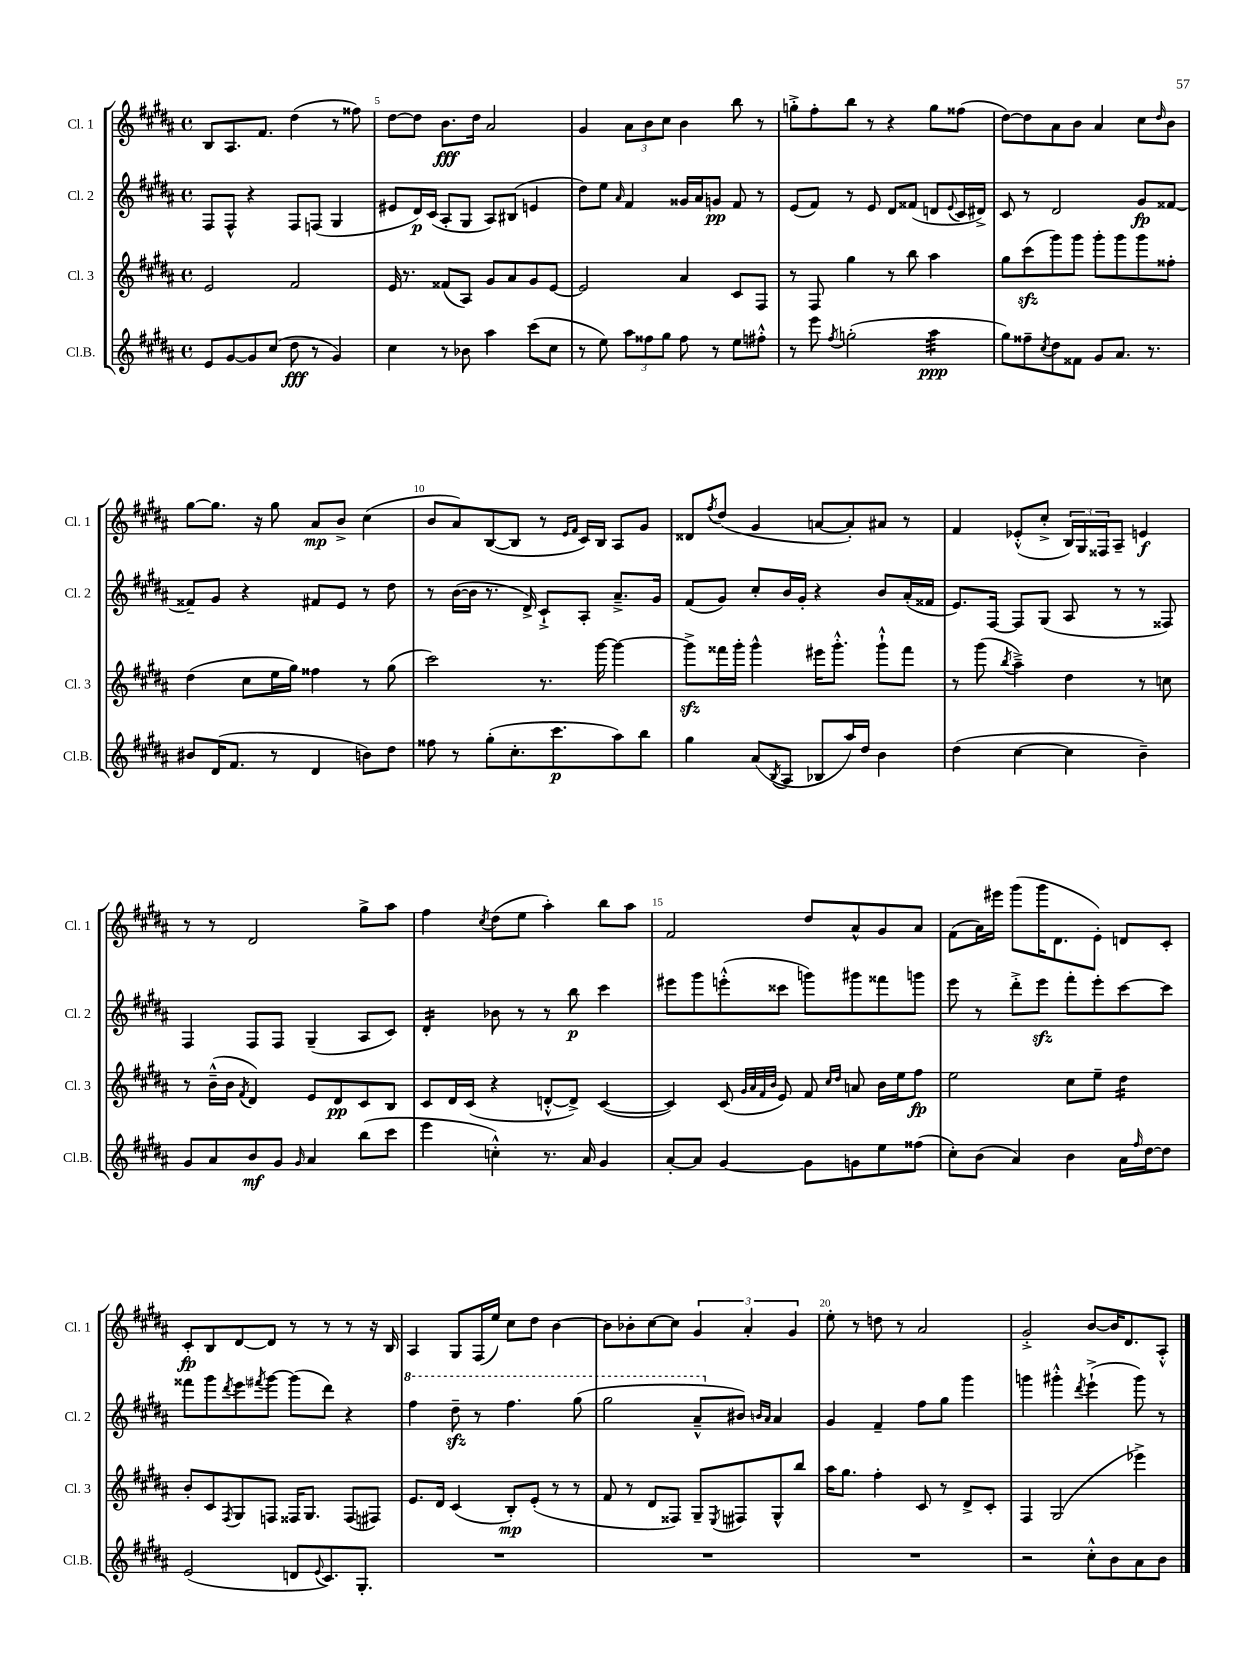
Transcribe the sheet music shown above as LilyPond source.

<<
\new StaffGroup <<
\new Staff = "s0" \with { instrumentName = "Cl. 1" shortInstrumentName = "Cl. 1" } {
    \clef treble \key b \major \defaultTimeSignature \time 4/4
    b8 ais8. fis'8. dis''4( r8 fisis''8) |
    dis''8~ dis''8 b'8.\fff dis''16 ais'2 |
    gis'4 \tuplet 3/2 { ais'8 b'8 cis''8 } b'4 b''8 r8 |
    g''8-.-> fis''8-. b''8 r8 r4 g''8 fisis''8( |
    dis''8~) dis''8 ais'8 b'8 ais'4 cis''8 \grace { dis''16 } b'8 |
    gis''8~ gis''8. r16 gis''8 ais'8\mp b'8-> cis''4( |
    b'8 ais'8) b8~( b8 r8 \grace { e'16 fis'16 } cis'16) b16 ais8 gis'8 |
    disis'8 \acciaccatura { fis''8 } dis''8( gis'4 a'8~ a'8-.) ais'8 r8 |
    fis'4 ees'8-.-^( cis''8-.-> \tuplet 3/2 { b16) gis16 fisis16 } ais8-- e'4\f |
    r8 r8 dis'2 gis''8-> ais''8 |
    fis''4 \acciaccatura { cis''8 } dis''8( e''8 ais''4-.) b''8 ais''8 |
    fis'2 dis''8 ais'8-^ gis'8 ais'8 |
    fis'8( ais'16) eis'''16 gis'''8( gis'''16 dis'8. e'8-.) d'8 cis'8-. |
    cis'8-.\fp b8 dis'8~ dis'8 r8 r8 r8 r16 b16 |
    ais4 gis8 fis16( e''16) cis''8 dis''8 b'4~ |
    b'8 bes'8-. cis''8~ cis''8 \tuplet 3/2 { gis'4 ais'4-. gis'4 } |
    e''8-. r8 d''8 r8 ais'2 |
    gis'2-.-> b'8~ b'16 dis'8. ais8-.-^ \bar "|." |
}
\new Staff = "s1" \with { instrumentName = "Cl. 2" shortInstrumentName = "Cl. 2" } {
    \clef treble \key b \major \defaultTimeSignature \time 4/4
    fis8 fis8-^ r4 fis8 f8( gis4 |
    eis'8 dis'16\p) cis'16( ais8-. gis8 ais8) bis8( e'4 |
    dis''8) e''8 \grace { ais'16 } fis'4 gisis'16 ais'16 g'8\pp fis'8 r8 |
    e'8( fis'8) r8 e'8 dis'8 fisis'8( d'8 \appoggiatura { e'8 } cis'16 dis'16->) |
    cis'8 r8 dis'2 gis'8\fp fisis'8~ |
    fisis'8-- gis'8 r4 fis'8 e'8 r8 dis''8 |
    r8 b'16~( b'16 r8. dis'16->) cis'8-!-> ais8-. ais'8.---> gis'16 |
    fis'8( gis'8) cis''8-. b'16 gis'16-. r4 b'8 ais'16-.( fisis'16 |
    e'8.) fis16~ fis8 gis8( ais8 r8 r8 fisis8) |
    fis4 fis8 fis8 gis4--( ais8 cis'8) |
    dis'4:16-. bes'8 r8 r8 b''8\p cis'''4 |
    eis'''8 gis'''8 e'''8-.-^( cisis'''8 g'''8) gis'''8 fisis'''8 g'''8 |
    e'''8 r8 dis'''8-.-> e'''8\sfz fis'''8-. e'''8-. cis'''8~ cis'''8 |
    fisis'''8 gis'''8 \acciaccatura { dis'''8 } e'''8 \acciaccatura { fis'''8 } gis'''8~ gis'''8( dis'''8) r4 |
    \ottava #1 fis'''4 dis'''8--\sfz r8 fis'''4. gis'''8( |
    gis'''2 ais''8---^ \ottava #0 bis'8) \grace { b'16 ais'16 } ais'4 |
    gis'4 fis'4-- fis''8 gis''8 gis'''4 |
    g'''4 gis'''4-.-^ \acciaccatura { dis'''8 } e'''4-!->( gis'''8) r8 \bar "|." |
}
\new Staff = "s2" \with { instrumentName = "Cl. 3" shortInstrumentName = "Cl. 3" } {
    \clef treble \key b \major \defaultTimeSignature \time 4/4
    e'2 fis'2 |
    e'16 r8. fisis'8( ais8) gis'8 ais'8 gis'8 e'8~ |
    e'2 ais'4 cis'8 fis8 |
    r8 fis8 gis''4 r8 b''8 ais''4 |
    gis''8 cis'''8\sfz( gis'''8) gis'''8 gis'''8-. gis'''8 gis'''8 fisis''8-. |
    dis''4( cis''8 e''16 gis''16) fisis''4 r8 gis''8( |
    cis'''2) r8. gis'''16~ gis'''4~ |
    gis'''8->\sfz fisis'''16 gis'''16-. gis'''4-^ eis'''16 gis'''8.-.-^ gis'''8-!-^ fisis'''8 |
    r8 gis'''8( \acciaccatura { b''8 } ais''4--->) dis''4 r8 c''8 |
    r8 b'16---^( b'16 \acciaccatura { fis'8 } dis'4) e'8 dis'8\pp cis'8 b8 |
    cis'8 dis'16 cis'16( r4 d'8~-.-^ d'8->) cis'4~( |
    cis'4) cis'8( \grace { gis'32 ais'32 fis'32 b'32 } e'8) fis'8 \grace { cis''16 dis''16 } a'8 b'16 e''16 fis''8\fp |
    e''2 cis''8 e''8-- dis''4:16 |
    b'8-. cis'8 \acciaccatura { fis8 } gis8 f8 fisis16 gis8. fisis8( fis8) |
    e'8. dis'16 cis'4( b8-.\mp) e'8-.( r8 r8 |
    fis'8 r8 dis'8 fisis8) gis8-- \acciaccatura { e8 } fis8 gis8-^ b''8 |
    ais''16 gis''8. fis''4-. cis'8 r8 dis'8-> cis'8-. |
    fis4 gis2( ees'''4->) \bar "|." |
}
\new Staff = "s3" \with { instrumentName = "Cl.B." shortInstrumentName = "Cl.B." } {
    \clef treble \key b \major \defaultTimeSignature \time 4/4
    e'8 gis'8~ gis'8 cis''8( dis''8\fff r8 gis'4) |
    cis''4 r8 bes'8 ais''4 cis'''8( cis''8 |
    r8 e''8) \tuplet 3/2 { ais''8 fisis''8 gis''8 } fisis''8 r8 e''8 fis''8-.-^ |
    r8 e'''8 \acciaccatura { fis''8 } g''2-.( ais''4:32\ppp |
    gis''8) fisis''8-- \acciaccatura { cis''8 } dis''8 fisis'8 gis'8 ais'8. r8. |
    bis'8 dis'16( fis'8. r8 dis'4 b'8) dis''8 |
    fisis''8 r8 gis''8-.( cis''8.-. cis'''8.\p ais''8) b''8 |
    gis''4 ais'8( \acciaccatura { b8 } ais8 bes8 ais''16) dis''16 b'4 |
    dis''4( cis''4~ cis''4 b'4--) |
    gis'8 ais'8 b'8\mf gis'8 \grace { gis'16 } ais'4 b''8( cis'''8 |
    e'''4 c''4-.-^) r8. ais'16 gis'4 |
    ais'8~-. ais'8 gis'4~ gis'8 g'8 e''8 fisis''8( |
    cis''8-.) b'8( ais'4) b'4 ais'16 \grace { fis''16 } dis''16~ dis''8 |
    e'2( d'8 \appoggiatura { e'8 } cis'8.) gis8.-. |
    R1 |
    R1 |
    R1 |
    r2 cis''8-.-^ b'8 ais'8 b'8 \bar "|." |
}
>>
>>
\layout { \context { \Score currentBarNumber = #4 \override BarNumber.break-visibility = ##(#f #t #t) barNumberVisibility = #(every-nth-bar-number-visible 5) } }
